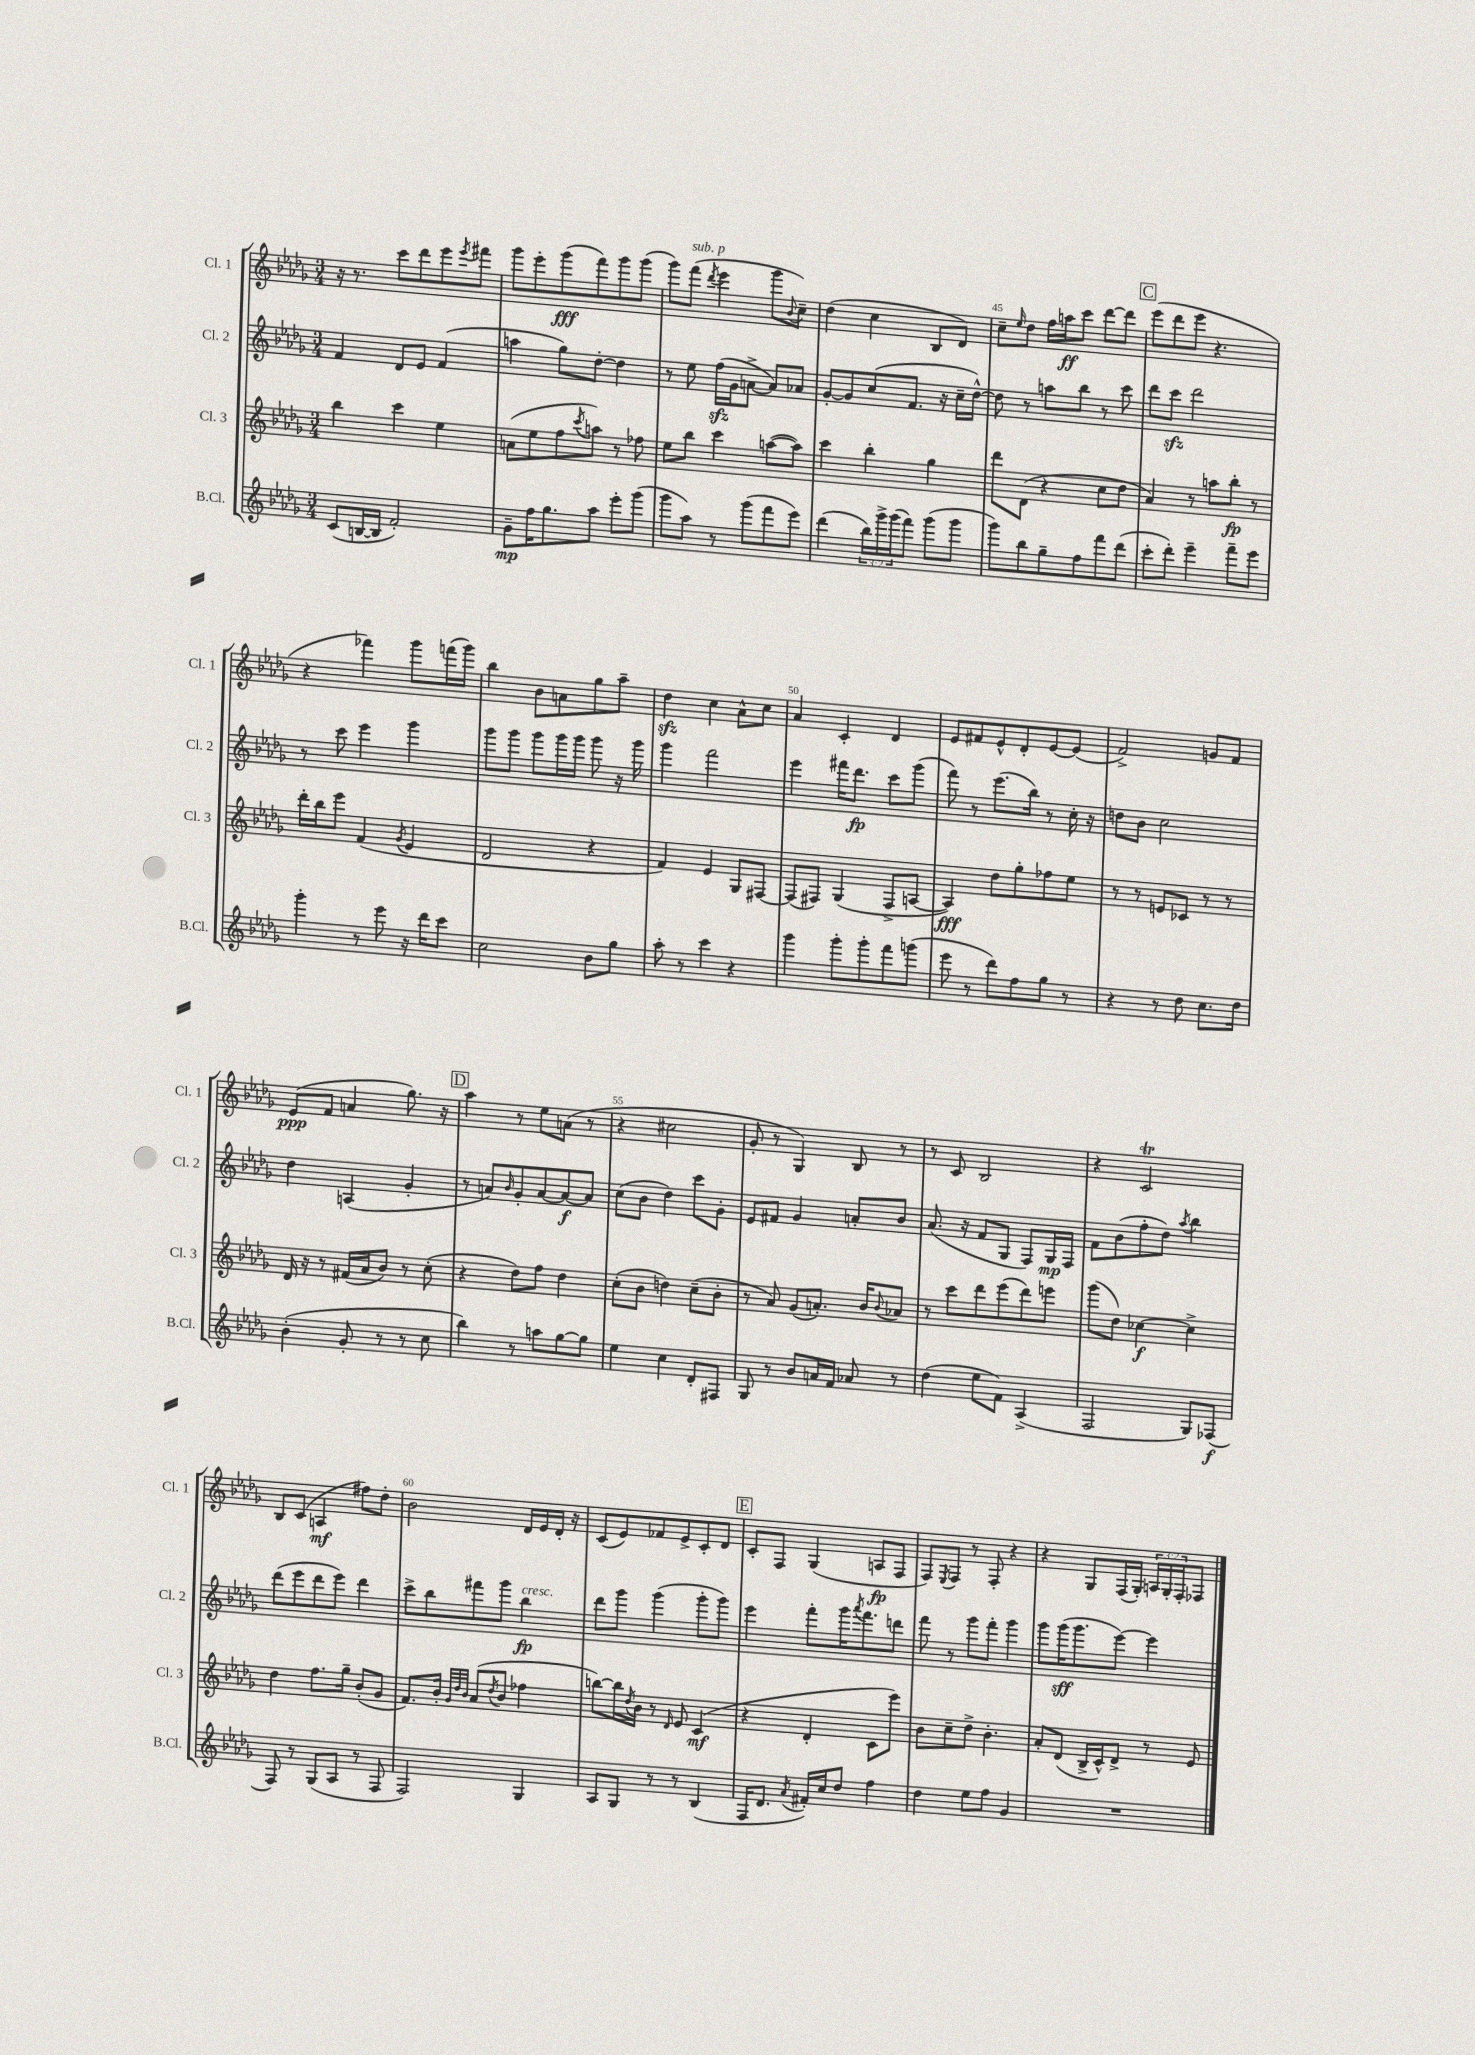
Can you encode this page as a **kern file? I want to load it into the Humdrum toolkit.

**kern	**kern	**kern	**kern
*staff4	*staff3	*staff2	*staff1
*clefG2	*clefG2	*clefG2	*clefG2
*k[b-e-a-d-g-]	*k[b-e-a-d-g-]	*k[b-e-a-d-g-]	*k[b-e-a-d-g-]
*M3/4	*M3/4	*M3/4	*M3/4
(8c/L	4bb-\	4f/	16r
.	.	.	8.r
[16B/L	.	.	.
16B/]JJ	.	.	.
2f'/)	4ccc\	8d-/L	8ccc\L
.	.	8e-/J	8ddd-\
.	4ee-\	(4f/	8eee-\
.	.	.	8qeee-/
.	.	.	8fff#\J
=	=	=	=
8g-~\L	(8a\L	4aa\	8ggg-\L
16ff\K	8ee-\	.	8eee-'\
8.gg-\	.	.	.
.	8ff\	8gg-\L)	(8ggg-\
.	8qccc/	.	.
8aa-\J	8aa\J)	[8dd-'\J	8fff\)
8eee-'\L	8r	4dd-\]	8ggg-\
(8ggg-\J	8ff-\	.	(8ggg-\J
=	=	=	=
8ggg-\L	8ee-\L	8r	8ggg-\L)
8aa-\J)	8bb-\J	8ee-\	(8fff\J
.	.	.	8qddd-/
8r	4ccc\	(16ff\LL	4eee-\
.	.	16g-\J	.
(8ggg-\L	.	[8a^\J	.
8fff\	([8aa\L	8a/]L)	8ggg-\L
.	.	.	8qqb-/
8eee-\J)	8aa\]J)	8a-/J	8cc~\J)
=	=	=	=
(4ddd-\	4ccc\	[8g-'/L	(4dd-\
.	.	8g-/]	.
24bb-\LL)	4bb-'\	(8cc/	4cc\
24ggg-^\	.	.	.
(24ggg-\J	.	.	.
8fff\J)	.	8.f/J	.
(8ggg-\L	4gg-\	.	8B-/L
.	.	16r	.
8ggg-\J	.	16cc~\LL	8d-/J)
.	.	[16dd-^^\JJ)	.
=	=	=	=
8ggg-\L)	8ddd-\L	8dd-\]	8cc~\L
.	.	.	16qqee-/
8bb-\	(8d-\J	8r	8dd-\J
8gg-~\	4r	8aa\L	16ff\LL
.	.	.	16aa\J
8ff\	.	8bb-\J	8ccc\J
8fff\	8cc\L	8r	[8ddd-\L
(8ddd-\J	8dd-\J	8ccc\	8ddd-\]J
=	=	=	=
8ccc'\L	4a-/)	8ddd-\L	(8eee-\L
8ddd-'\J)	.	8ccc\J	8ddd-\
4eee-~\	8r	2ddd-\	8eee-\J
.	8aa\L	.	4.r
8fff~\L	8bb-'\J	.	.
8eee-\J	8r	.	.
=	=	=	=
4ggg-'\	16ddd-'\LL	8r	4r
.	16bb-\J	.	.
.	8eee-\J	8ccc\	.
8r	(4f/	4eee-\	4fff-\)
8eee-\	.	.	.
.	8qg-/	.	.
16r	4e-/	4ggg-\	8ggg-\L
16ddd-\LK	.	.	.
8ccc\J	.	.	(16fff\L
.	.	.	16ggg-\JJ)
=	=	=	=
2cc\	2d-/	8ggg-\L	4bb-\
.	.	8ggg-\J	.
.	.	8ggg-\L	8b-\L
.	.	16ggg-\L	8a\
.	.	16ggg-\JJ	.
8b-\L	4r	8ggg-\	8gg-\
8gg-\J	.	16r	8aa-~\J
.	.	16ggg-\	.
=	=	=	=
8aa-'\	4f/)	4ggg-\	4dd-\
8r	.	.	.
4ccc\	4e-/	2fff\	4cc\
4r	8G-/L	.	8a-^^\L
.	[8F#/J	.	8cc\J
=	=	=	=
4ggg-\	(8F#/]L	4eee-\	4a-/
.	8F#/J)	.	.
8ggg-'\L	(4G-/	16fff#\LK	4c'/
.	.	8.ddd-\J	.
8ggg-'\	.	.	.
8fff\	8F#^/L	8ccc\L	4d-/
(8ggg\J	[8A/J	(8ggg-\J	.
=	=	=	=
8eee-\	4A/])	8fff\)	8e-/L
8r	.	8r	8f#/
8ddd-\L)	8dd-\L	(8.eee-\L	8e-^^/
8ff\	8gg-'\	.	8d-'/
.	.	16bb-\Jk)	.
8gg-\J	8ff-\	8r	[8e-/
8r	8ee-\J	16cc'\	(8e-/]J
.	.	16r	.
=	=	=	=
4r	8r	8dd\L	2f^/)
.	8r	8b-\J	.
8r	8e/L	2cc\	.
8dd-\	8c-/J	.	.
8.cc\L	8r	.	8g/L
.	8r	.	8f/J
16dd-\Jk	.	.	.
=	=	=	=
(4b-'\	16d-/	4dd-\	(8e-/L
.	16r	.	.
.	8r	.	8f/J
8g-'/	(16f#/LL	(4A/	4a/
.	16a-/J	.	.
8r	8b-/J)	.	.
8r	8r	4g-'/	8.gg-\)
8cc\	(8cc'\	.	.
.	.	.	16r
=	=	=	=
4bb-\)	4r	8r	4aa-\
.	.	8a/L)	.
.	.	16qqb-/	.
8r	8dd-\L)	8g-'/	8r
8aa\L	8ff\J	[8a/	8ee-\L
[8gg-\	4dd-\	8a/_	(8a\J
8gg-\]J	.	8a/]J	8r
=	=	=	=
4ee-\	(8cc'\L	(8cc\L	4r
.	8b-\J	8b-\J	.
4cc\	4dd\)	4dd-\)	2cc#\
8d-'/L	(8cc~\L	8ccc\L	.
8F#/J	8b-'\J	8g-'\J	.
=	=	=	=
8G-/	8r	8e-/L	8g-'/
8r	8a-/)	8f#/J	8r
8b-/L	(8g-/L	4g-/	4G-/)
16a/L	8.a'/J)	.	.
16f/JJ	.	.	.
8a-/	.	8a'/L	8B-/
.	16b-/LK	.	.
.	8qqb-/	.	.
8r	8a-/J	8b-/J	8r
=	=	=	=
(4dd-\	8r	(8.a-/	8r
.	8ccc\L	.	8c/
.	.	16r	.
8ee-\L	8ddd-\	8f/L	2B-/
8f\J)	(8eee-\	8G-/J	.
(4A-^/	8ddd-\)	8F/L)	.
.	8eee\J	16G-/L	.
.	.	16F/JJ	.
=	=	=	=
2F/	(8ggg-\L	8f\L	4r
.	8dd-\J)	(8b-\	.
.	[4cc-\	8ff'\	2c/
.	.	8dd-\J)	.
.	.	8qaa-/	.
8G-/L)	4cc-^\]	4bb-\	.
(8F-/J	.	.	.
=	=	=	=
8F/)	4dd-\	(8ddd-\L	8B-/L
8r	.	8eee-\	(8c/J
(8G-/L	8.ff\L	8ddd-\	4A/
8A-/J	.	8eee-\J)	.
.	16gg-~\Jk	.	.
8r	(8b-'/L	4ddd-\	8ff#\L)
8F/	8g-/J	.	8dd-'\J
=	=	=	=
2F/)	8.f/L)	8ccc^\L	2b-\
.	.	8bb-\	.
.	16b-'/Jk	.	.
.	32qqg-/LLL	.	.
.	32qqdd-/	.	.
.	32qqb-/JJJ	.	.
.	(8a-/L	8fff#\	.
.	8qdd-/	.	.
.	8b-/J	8ggg-\J	.
4G-/	4ff-\	4bb-\	16d-/LL
.	.	.	16e-/
.	.	.	16d-'/JJ
.	.	.	16r
=	=	=	=
8A-/L	[8bb\L)	8ddd-\L	(8c/L
8G-/J	16bb\]L	8ggg-\J	8e-/)
.	8qdd-/	.	.
.	16b-\JJ	.	.
8r	8r	(4ggg-\	8f-/
.	16qqd-/	.	.
8r	8e-/	.	8e-^/
(4B-/	(4c/	8ggg-'\L	8c'/
.	.	8ggg-\J)	8d-/J
=	=	=	=
16F/LK	4r	4eee-\	8c'/L
8.d-/J	.	.	.
.	.	.	8F/J
8qa-/	.	.	.
16f#'/LL)	4d-'/	8fff'\L	(4G-/
16cc/J	.	.	.
8dd-/J	.	16ggg-\K	.
.	.	8qaaa-/	.
.	.	8.fff\	.
4ff\	8c\L	.	8A/L
.	8eee-\J)	8ddd\J	8F/J
=	=	=	=
4dd-\	8b-\L	8fff\	8F/L)
.	.	.	8qE-/
.	8cc~\	8r	8F/J
8ee-\L	8dd-^\J	8ggg-\L	8r
8ff\J	4.b-'\	8fff'\J	8F'/
4g-/	.	4ggg-\	4r
=	=	=	=
2.r	8a-'/L	8ggg-\L	4r
.	(8d-/J	(16ggg-\K	.
.	.	8.ggg-\	.
.	16B-^/LL	.	8G-/L
.	16c^^/J)	.	.
.	8d-^/J	[8eee-\J)	(16F/L
.	.	.	16G-'/JJ)
.	8r	4eee-\]	24A/LL
.	.	.	24G-'/
.	.	.	24F'/J
.	8e-/	.	8F-/J
==	==	==	==
*-	*-	*-	*-
